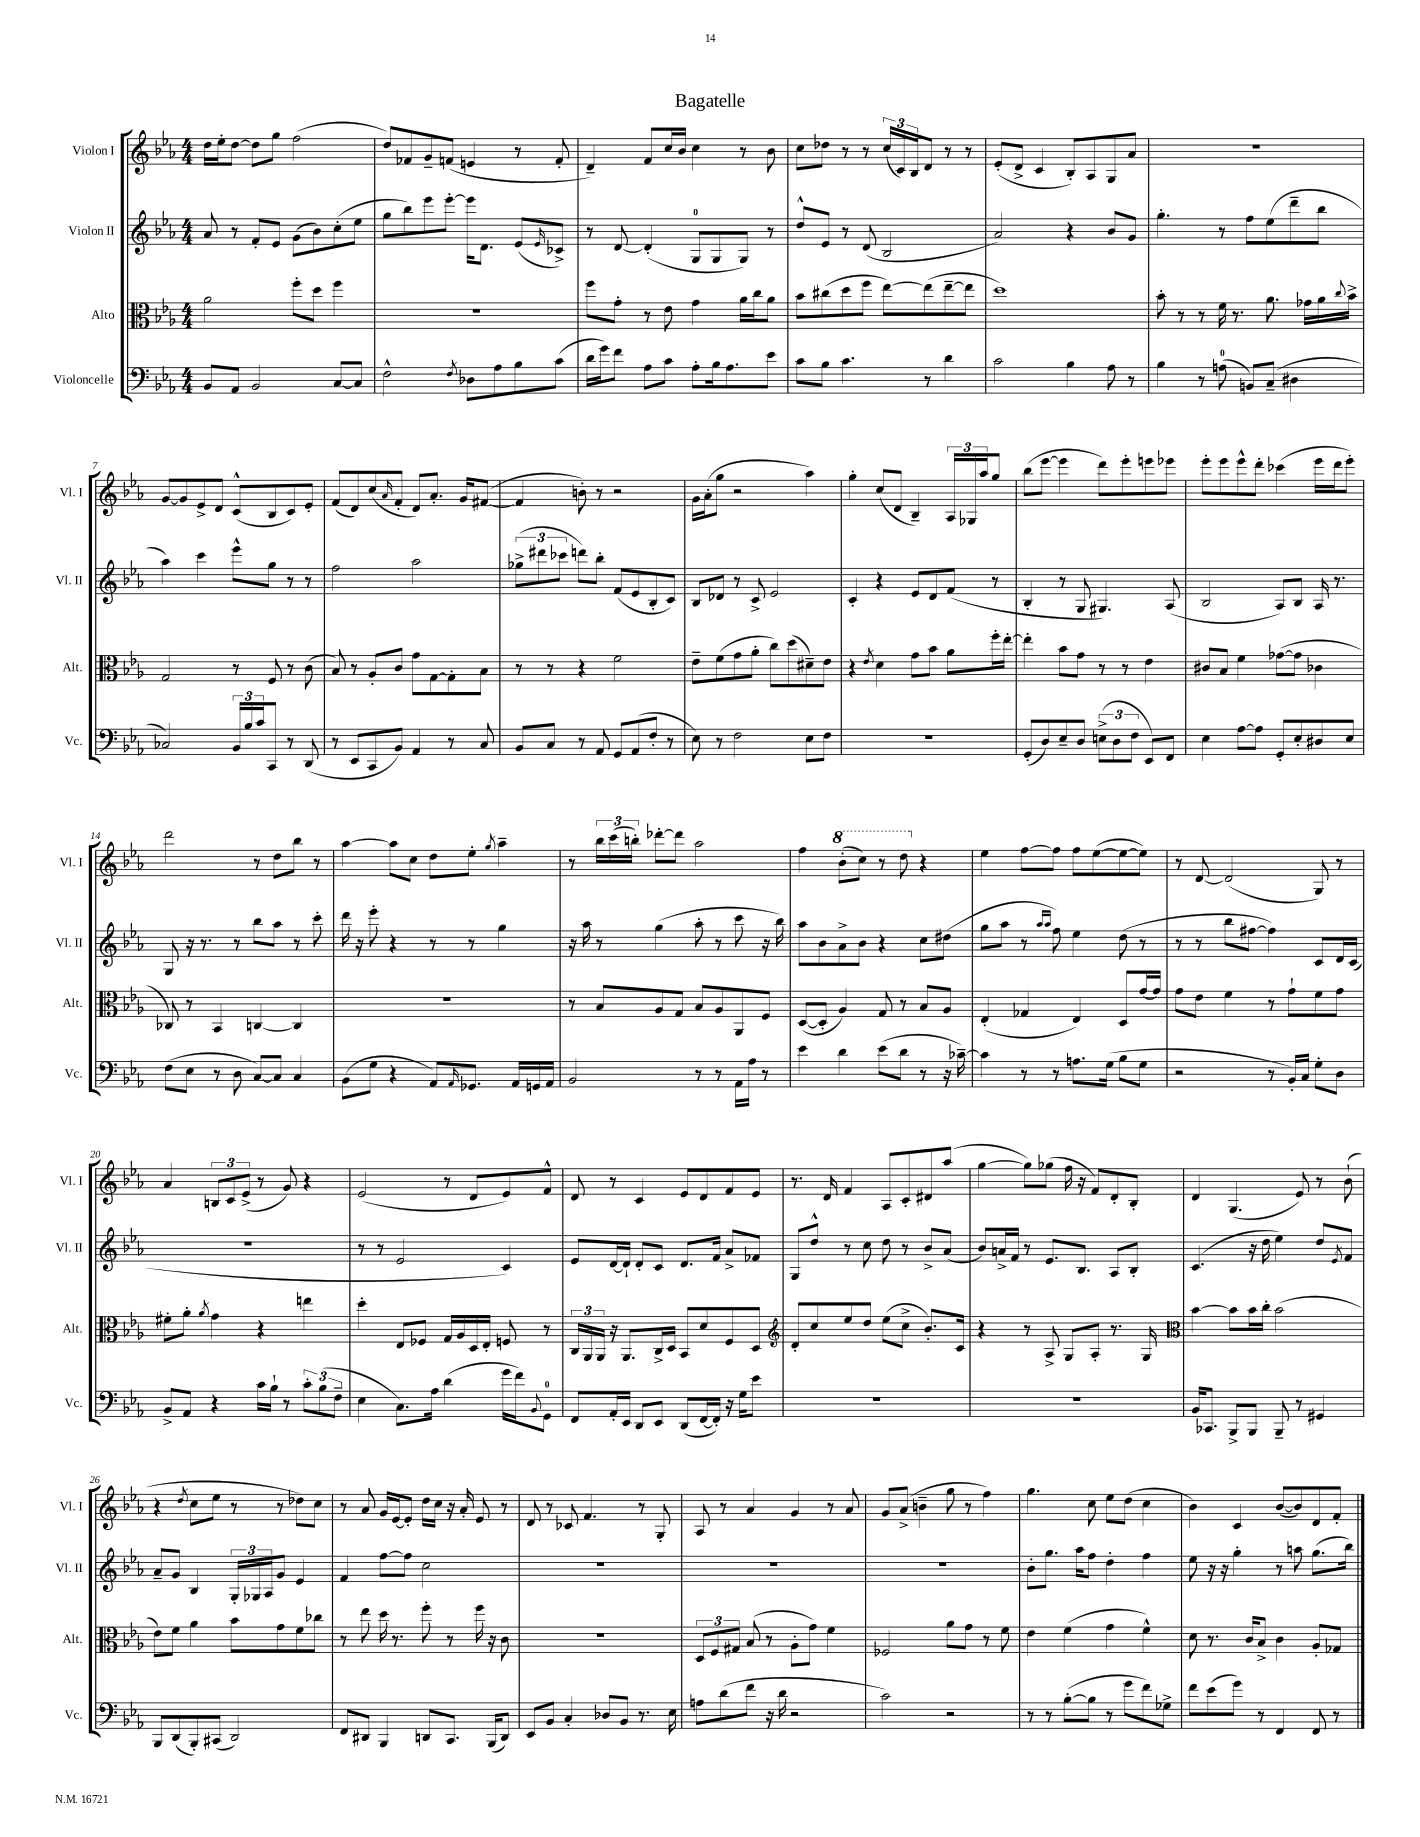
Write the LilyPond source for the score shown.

\header { title = "Bagatelle" }
<<
\new StaffGroup <<
\new Staff = "s0" \with { instrumentName = "Violon I" shortInstrumentName = "Vl. I" } {
    \clef treble \key ees \major \numericTimeSignature \time 4/4
    d''16 ees''16-. d''8~ d''8 g''8 f''2( |
    d''8) fes'8 g'8-- f'8( e'4 r8 f'8-. |
    d'4--) f'8 c''16 bes'16 c''4 r8 bes'8 |
    c''8 des''8 r8 r8 \tuplet 3/2 { c''16( c'16) bes16 } d'8 r8 r8 |
    ees'8-.( d'8-> c'4 bes8-.) aes8 g8 aes'8 |
    R1 |
    g'8~ g'8 ees'8-> d'8 c'8-^( bes8 c'8) ees'8-. |
    f'8( d'8) c''8( \grace { aes'16 } f'8-. d'8) aes'8.-. g'16 fis'8~( |
    fis'4 b'8-.) r8 r2 |
    g'16 aes'16-.( g''8 r2 aes''4) |
    g''4-. c''8( d'8 bes4--) \tuplet 3/2 { aes16 ges16 aes''16 } g''8 |
    bes''8( ees'''8~ ees'''4 d'''8) ees'''8-. e'''8 ees'''8 |
    ees'''8-. ees'''8 ees'''8-^ d'''8-. ces'''4( ees'''16 d'''16 ees'''8-.) |
    d'''2 r8 d''8 bes''8 r8 |
    aes''4~ aes''8 c''8 d''8 ees''8-. \acciaccatura { g''8 } aes''4-- |
    r8 \tuplet 3/2 { bes''16 c'''16( b''16-.) } des'''8~-. des'''8 aes''2 |
    f''4 \ottava #1 bes''8-.( c'''8) r8 d'''8 \ottava #0 r4 |
    ees''4 f''8~ f''8 f''8 ees''8~( ees''8~ ees''8) |
    r8 d'8~ d'2( g8) r8 |
    aes'4 \tuplet 3/2 { b8 c'8 ees'8->( } r8 g'8) r4 |
    ees'2( r8 d'8 ees'8) f'8-^ |
    d'8 r8 c'4 ees'8 d'8 f'8 ees'8 |
    r8. d'16 f'4 aes8 c'8-. dis'8 aes''8( |
    g''4~ g''8) ges''8( f''16 r16 f'8) d'8-. bes8-. |
    d'4 g4.( ees'8) r8 bes'8-!( |
    r4 \acciaccatura { d''8 } c''8 ees''8 r8 r8 des''8) c''8 |
    r8 aes'8 g'16 ees'16~ ees'8-. d''16 c''16 r16 aes'16-. ees'8 r8 |
    d'8 r8 ces'8 f'4. r8 g8-. |
    aes8 r8 aes'4 g'4 r8 aes'8 |
    g'8 aes'8->( b'4-- g''8 r8 f''4) |
    g''4. c''8 ees''8 d''8( c''4 |
    bes'4) c'4 bes'8~( bes'8) d'8 f'8-. \bar "|." |
}
\new Staff = "s1" \with { instrumentName = "Violon II" shortInstrumentName = "Vl. II" } {
    \clef treble \key ees \major \numericTimeSignature \time 4/4
    aes'8 r8 f'8-. ees'8 g'8( bes'8) c''8-.( ees''8 |
    g''8 bes''8) ees'''8 ees'''8~-. ees'''16 d'8. ees'8( \grace { ees'16 } ces'8->) |
    r8 d'8~ d'4-.( g8-0 g8 g8) r8 |
    d''8-^ ees'8 r8 d'8( bes2 |
    aes'2) r4 bes'8 g'8 |
    g''4.-. r8 f''8 ees''8( d'''8-- bes''8 |
    aes''4) c'''4 ees'''8-^ g''8 r8 r8 |
    f''2 aes''2 |
    \tuplet 3/2 { ges''8->( dis'''8 ces'''8 } d'''8) bes''8-. f'8( ees'8 bes8-. c'8) |
    bes8 des'8 r8 c'8-> ees'2 |
    c'4-. r4 ees'8 d'8 f'8( r8 |
    bes4-. r8 g8 gis4.) aes8( |
    bes2 aes8) bes8 aes16 r8. |
    g8 r16 r8. r8 bes''8 aes''8 r8 c'''8-. |
    d'''16 r16 ees'''8-. r4 r8 r8 g''4 |
    r16 aes''16 r8 g''4( aes''8-. r8 c'''8 r16 bes''16) |
    aes''8 bes'8 aes'8-> bes'8 r4 c''8 dis''8( |
    g''8 aes''8 r8 \grace { aes''16 aes''16 } f''8) ees''4 d''8( r8 |
    r8 r8 bes''8 fis''8~ fis''4) c'8 d'16 c'16( |
    R1 |
    r8 r8 ees'2 c'4) |
    ees'8 d'16~ d'16-! d'8-. c'8 d'8. f'16 aes'8-> fes'8 |
    g8 d''8-^ r8 c''8 d''8 r8 bes'8-> aes'8( |
    bes'8) a'16-> f'16 r8 ees'8. bes8. aes8 bes8-. |
    c'4.( r16 d''16 ees''4) d''8 \acciaccatura { ees'8 } f'8 |
    aes'8-- g'8 bes4 \tuplet 3/2 { g16-. ges16 aes16 } g'8 ees'4 |
    f'4 f''8~ f''8 c''2 |
    R1 |
    R1 |
    R1 |
    bes'8-. g''8. aes''16 f''8 d''4-. f''4 |
    ees''8 r16 r16 g''4-. r8 a''8 g''8.( bes''16) \bar "|." |
}
\new Staff = "s2" \with { instrumentName = "Alto" shortInstrumentName = "Alt." } {
    \clef alto \key ees \major \numericTimeSignature \time 4/4
    aes'2 f''8-. d''8 f''4 |
    R1 |
    f''8 g'8-. r8 ees'8 g'4 aes'16 c''16 aes'8 |
    bes'8 cis''8( d''8 f''8 ees''8~) ees''8( ees''8~-- ees''8 |
    d''1) |
    bes'8-. r8 r8 f'16 r8. aes'8. ges'16 aes'16 \appoggiatura { c''8 } bes'16-> |
    g2 r8 f8 r8 c'8( |
    bes8) r8 aes8-. c'8 g'8 g8~ g8-. bes8 |
    r8 r8 r4 f'2 |
    ees'8-- f'8( g'8 aes'8-. c''8) d''8( dis'8--) ees'8 |
    r4 \acciaccatura { ees'8 } d'4 g'8 bes'8 aes'8 f''16-. ees''16~-. |
    ees''4-. bes'8 g'8 r8 r8 ees'4 |
    cis'8 bes8 f'4 ges'8~( ges'8 ces'4 |
    ces8) r8 bes,4 c4~ c4 |
    R1 |
    r8 bes8 aes8 g8 bes8 aes8 aes,8 f8 |
    d8~( d8-. aes4) g8 r8 bes8 aes8 |
    ees4-.( ges4 ees4) d8 g'16~ g'16 |
    g'8 ees'8 f'4 r8 g'8-! f'8 g'8 |
    fis'8-. aes'8-. \acciaccatura { aes'8 } g'4 r4 e''4 |
    d''4-. ees8 fes8 g16 aes16 d16 ees16-. f8 r8 |
    \tuplet 3/2 { c16 aes,16 aes,16 } r16 aes,8. c16-> d16 bes,8 d'8 f8 d8 |
    \clef treble d'8-. c''8 ees''8 d''8 ees''8( c''8-> bes'8.-.) c'16 |
    r4 r8 aes8-> g8 aes8-. r8. g16 |
    \clef alto bes'4~ bes'8 bes'16 c''16-. bes'2( |
    ees'8) f'8 aes'4 bes'8 g'8 f'8 ces''8 |
    r8 ees''8 d''16 r8. f''8-. r8 f''16 r16 c'8 |
    R1 |
    \tuplet 3/2 { d8 f8 gis8 } bes8( r8 aes8-. g'8) f'4 |
    fes2 aes'8 g'8 r8 f'8 |
    ees'4 f'4( g'4 f'4-^) |
    d'8 r8. c'16 bes8-> c'4 aes8-. ges8 \bar "|." |
}
\new Staff = "s3" \with { instrumentName = "Violoncelle" shortInstrumentName = "Vc." } {
    \clef bass \key ees \major \numericTimeSignature \time 4/4
    bes,8 aes,8 bes,2 c8~ c8 |
    f2-^ \acciaccatura { f8 } des8 aes8 bes8 c'8( |
    d'16 g'16) f'8 aes8 c'8 aes8-. bes16 aes8. ees'8 |
    c'8 bes8 c'4. r8 d'4 |
    c'2 bes4 aes8 r8 |
    bes4 r8 a8-0( b,8) c8--( dis4 |
    ces2) \tuplet 3/2 { bes,16 bes16 c'16 } c,8 r8 d,8( |
    r8 ees,8 c,8 bes,8) aes,4 r8 c8 |
    bes,8 c8 r8 aes,8 g,8 aes,8( f8-. r8 |
    ees8) r8 f2 ees8 f8 |
    R1 |
    g,8-.( d8) ees8-- d8 \tuplet 3/2 { e8->( d8 f8 } ees,8) f,8 |
    ees4 aes8~ aes8 g,8-. ees8-. dis8 ees8 |
    f8( ees8 r8 d8 c8~) c8 c4 |
    bes,8( g8 r4 aes,8) \grace { aes,16 } ges,8. aes,16 g,16 aes,16 |
    bes,2 r8 r8 aes,16 aes16 r8 |
    ees'4 d'4 ees'8( d'8 r8 r16 ces'16~--) |
    ces'4 r8 r8 a8. g16( bes8 g8 |
    r2 r8 bes,16-.) c16 g8-. d8 |
    bes,8-> aes,8 r4 c'16 bes16-! r8 \tuplet 3/2 { c'8-. bes8( f8-- } |
    ees4 c8.) aes16 d'4( g'16 f'16) \appoggiatura { bes,8 } g,8-0 |
    f,8 aes,16-. ees,16 d,8 ees,8 d,8( f,16~ f,16-.) r16 g16 ees'8 |
    R1 |
    R1 |
    bes,16 ces,8. bes,,8-> bes,,8 bes,,8-- r8 gis,4 |
    bes,,8 d,8( bes,,8-.) cis,8( d,2) |
    f,8 dis,8 bes,,4 d,8 c,8. bes,,16( d,8) |
    ees,8 bes,8 c4-. des8 bes,8 r8. ees16 |
    a8 d'8( f'8 r16 d'16 r2 |
    c'2) r2 |
    r8 r8 bes8~-.( bes8 r8 g'8 f'8) ges8-> |
    f'8 ees'8( g'8) r8 f,4 f,8 r8 \bar "|." |
}
>>
>>
